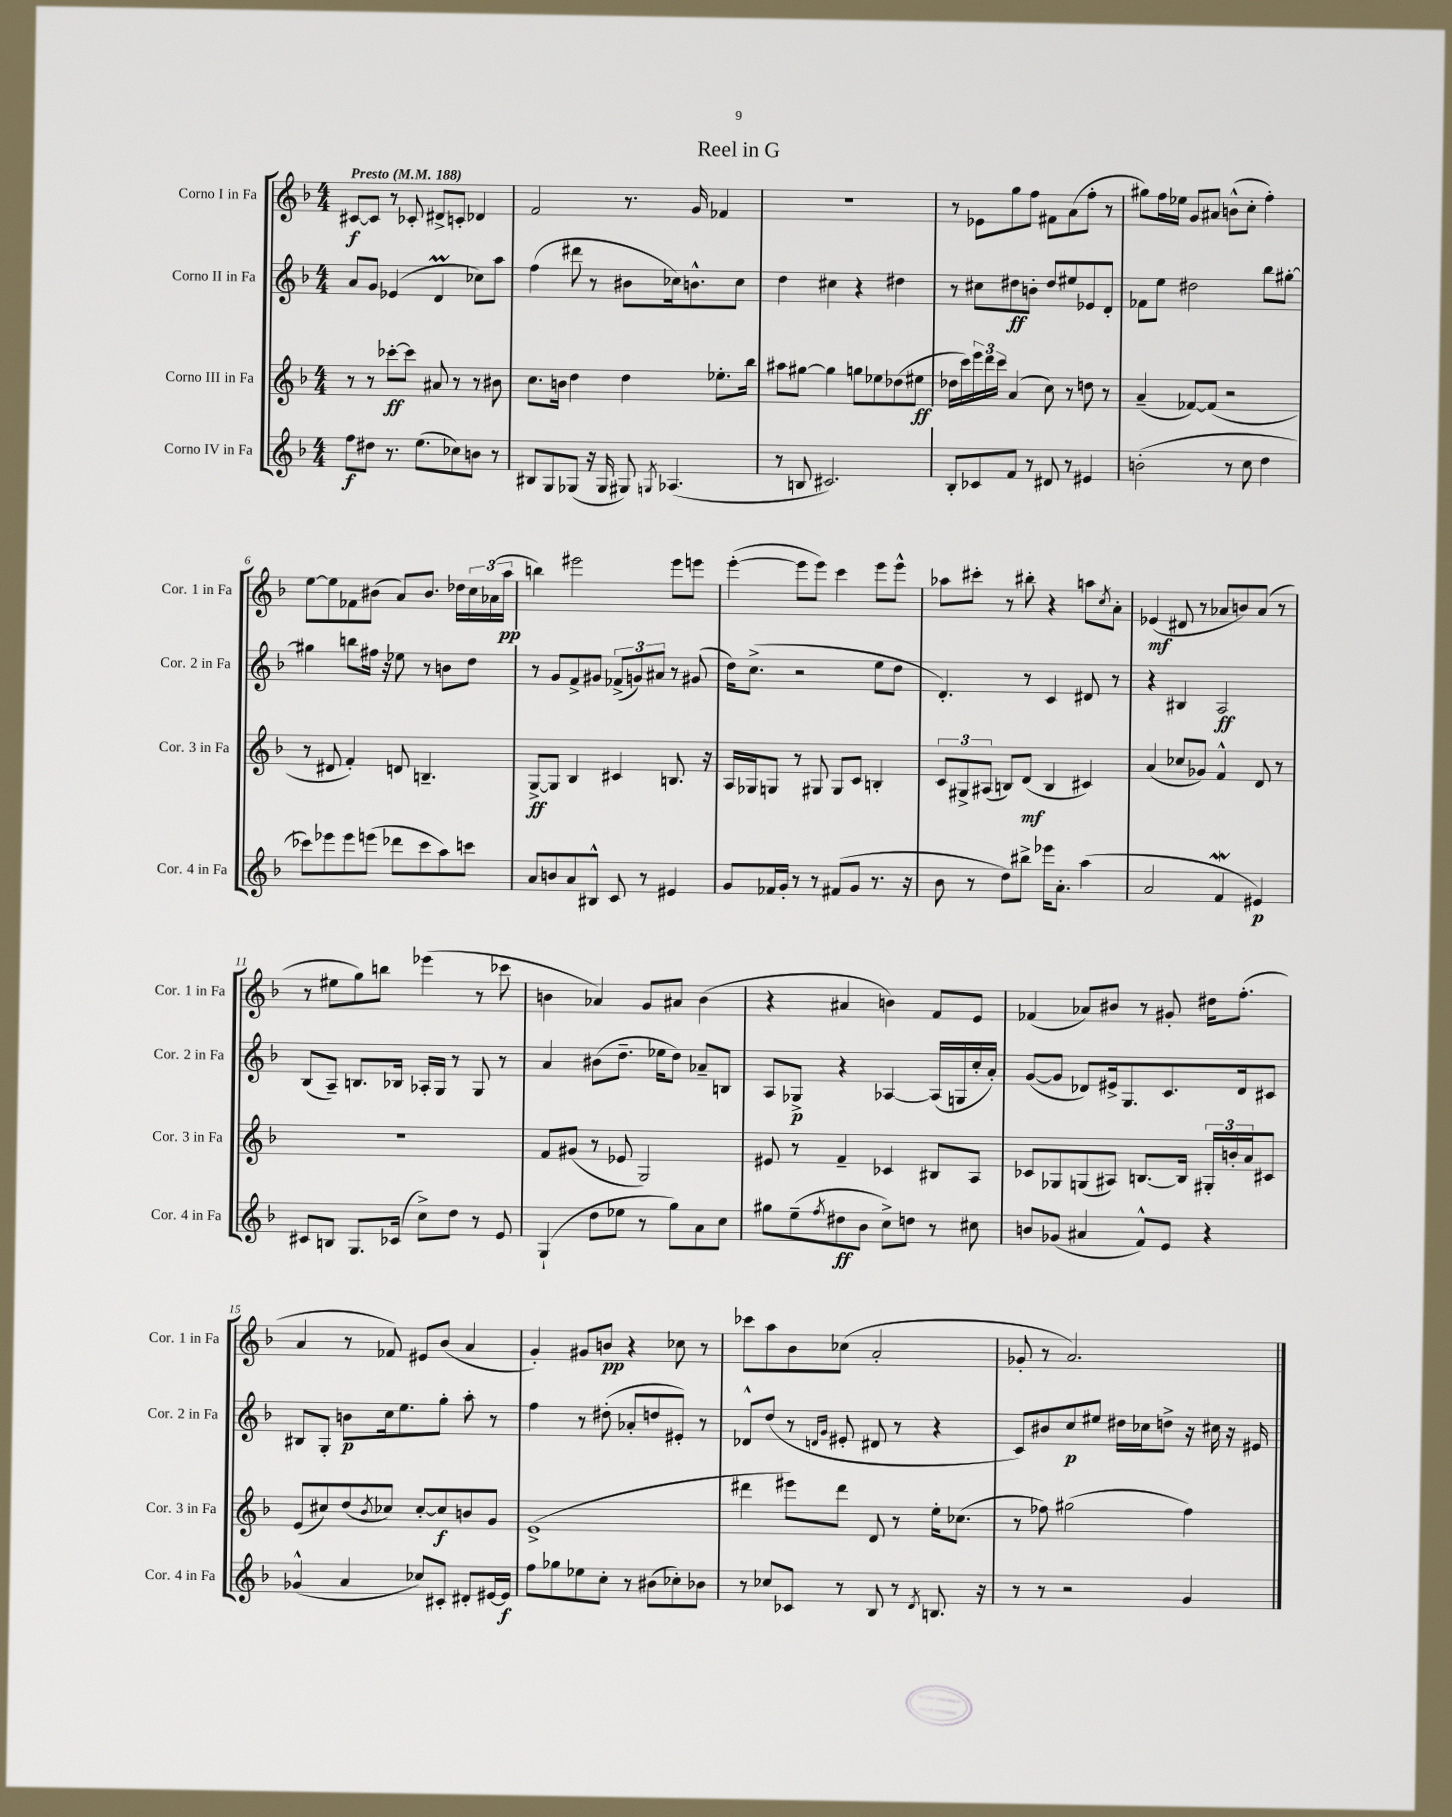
\header { title = "Reel in G" }
<<
\new StaffGroup <<
\new Staff = "s0" \with { instrumentName = "Corno I in Fa" shortInstrumentName = "Cor. 1 in Fa" } {
    \clef treble \key f \major \numericTimeSignature \time 4/4 \tempo "Presto" 4 = 188
    cis'8~\f cis'8 r8 ces'8-. dis'8-> c'8-. des'4 |
    f'2 r8. g'16 fes'4 |
    r1 |
    r8 ees'8 g''8 f''8 fis'8 a'8( f''8-. r8 |
    gis''8) f''16 ees''16 g'8 ais'8 b'8-^( c''8-. f''4-.) |
    e''8~ e''8 fes'8 bis'8( a'8) bis'8. des''16 \tuplet 3/2 { c''16 aes'16( a''16\pp } |
    b''4) eis'''2 eis'''8 e'''8 |
    e'''4~-.( e'''8 e'''8) c'''4 e'''8 e'''8-^ |
    aes''8 cis'''8-. r8 bis''8-. r4 a''8 \acciaccatura { c''8 } a'8-. |
    ees'4\mf( dis'8 r8 aes'8 b'8) aes'8( r8 |
    r8 eis''8 g''8) b''8 ees'''4( r8 ces'''8 |
    b'4 aes'4) g'8 ais'8 b'4( |
    r4 ais'4 b'4) f'8 e'8 |
    fes'4( aes'8) bis'8 r8 gis'8-. dis''16 f''8.-.( |
    a'4 r8 fes'8) eis'8 bes'8( a'4 |
    g'4-.) gis'8 b'8\pp r4 ces''8 r8 |
    ces'''8 a''8 bes'8 ces''8( a'2-. |
    ges'8-. r8 a'2.) \bar "|." |
}
\new Staff = "s1" \with { instrumentName = "Corno II in Fa" shortInstrumentName = "Cor. 2 in Fa" } {
    \clef treble \key f \major \numericTimeSignature \time 4/4
    a'8 g'8 ees'4( d'4\prall ces''8) a''8 |
    f''4( dis'''8 r8 bis'8 ces''16) b'8.-^ ces''8 |
    d''4 cis''4 r4 dis''4 |
    r8 cis''8 dis''8\ff b'8-. dis''8 eis''8 ees'8 d'8-. |
    fes'8 e''8 dis''2 bes''8 gis''8~-. |
    gis''4 b''8 fis''16 r16 ees''8 r8 b'8 d''8 |
    r8 g'8 f'8-> gis'8 \tuplet 3/2 { fes'8->( g'8) ais'8 } r8 gis'8( |
    d''16) c''8.->( r2 e''8 d''8 |
    d'4.-.) r8 c'4 dis'8 r8 |
    r4 bis4 a2\ff |
    bes8( a8--) b8. bes16 aes16-. g16 r8 g8 r8 |
    a'4 bis'8( d''8.-- ees''16 d''8) aes'8-- b8 |
    a8 ges8->\p r4 aes4~ aes16( g16 c''16-. a'16-.) |
    g'8~( g'8 des'8) eis'16-> g8. c'8. des'16 cis'8 |
    bis8 g8-. b'8\p c''16 e''8. g''8-. a''8-. r8 |
    f''4 r8 dis''8-.( aes'8-. d''8 eis'8-.) r8 |
    des'8-^ d''8( r8 \grace { d'16 g'16 } eis'8-. dis'8 r8 r4 |
    c'8) bis'8 c''8\p eis''8 dis''16 ces''16 d''8-> r16 cis''16 r16 eis'16 \bar "|." |
}
\new Staff = "s2" \with { instrumentName = "Corno III in Fa" shortInstrumentName = "Cor. 3 in Fa" } {
    \clef treble \key f \major \numericTimeSignature \time 4/4
    r8 r8 ces'''8~-.\ff ces'''8 ais'8 r8 r8 bis'8 |
    c''8. b'16 d''4 d''4 ees''8.-. bes''16 |
    ais''8 gis''8~ gis''4 g''8 ees''8 des''8( eis''8\ff |
    des''16 c'''16) \tuplet 3/2 { e'''16 d'''16 c'''16 } a'4( c''8) r8 d''8 r8 |
    a'4--( fes'8~) fes'8( r2 |
    r8 dis'8 f'4-.) d'8 b4.-- |
    g8~->\ff g8 bes4 cis'4 b8. r16 |
    a16 ges16 g8 r8 gis8 gis8 c'8 b4-. |
    \tuplet 3/2 { c'8 gis8-> ais8( } b8) d'8\mf( b4 cis'4) |
    a'4( ces''8 ges'8) f'4-^ d'8 r8 |
    R1 |
    f'8 gis'8( r8 ees'8 g2) |
    eis'8 r8 f'4-- ces'4 bis8 a8 |
    ces'8 ges8 g8( ais8) b8.~ b16 \tuplet 3/2 { gis16-. b'16-. a'16 } cis'8 |
    e'8( cis''8) d''8( \acciaccatura { bes'8 } ces''8) ces''8~-. ces''8\f b'8 g'8 |
    e'1->( |
    dis'''4 eis'''8) dis'''8 d'8 r8 e''16-. ces''8.( |
    r8 fes''8) gis''2( fes''4) \bar "|." |
}
\new Staff = "s3" \with { instrumentName = "Corno IV in Fa" shortInstrumentName = "Cor. 4 in Fa" } {
    \clef treble \key f \major \numericTimeSignature \time 4/4
    f''8\f dis''8 r8. e''8.( ces''8) b'8 r8 |
    bis8 g8 ges8( r16 ges16 gis8) \acciaccatura { g8 } aes4.( |
    r8 b8 cis'2.) |
    bes8-. ces'8 f'8 r8 dis'8 r8 eis'4 |
    b'2-.( r8 c''8 d''4 |
    ces'''8) ees'''8 ees'''8 e'''8( des'''8 ces'''8 a''8) c'''8 |
    a'8 b'8 a'8 bis8-^ c'8 r8 eis'4 |
    g'8 fes'16 g'16-. r8 r8 fis'8( g'8 r8. r16 |
    bes'8 r8 d''8) bis''8-> ees'''16 a'8.-. a''4( |
    a'2 f'4\mordent eis'4\p) |
    cis'8 b8 g8. ces'16( c''8->) d''8 r8 e'8 |
    g4-!( d''8 ees''8 r8 g''8) a'8 c''8 |
    gis''8 e''8--( \acciaccatura { f''8 } dis''8\ff bes'8 c''8->) d''8 r8 cis''8 |
    b'8 ges'8( ais'4 f'8-^) e'8 r4 |
    ges'4-^( a'4 ces''8) cis'8-. dis'8-. eis'16~ eis'16\f |
    f''8 ges''8 ees''8 c''8-. r8 bis'8( ces''8-.) bes'8 |
    r8 ces''8 ces'8 r8 bes8 r8 \acciaccatura { d'8 } b8. r16 |
    r8 r8 r2 g'4 \bar "|." |
}
>>
>>
